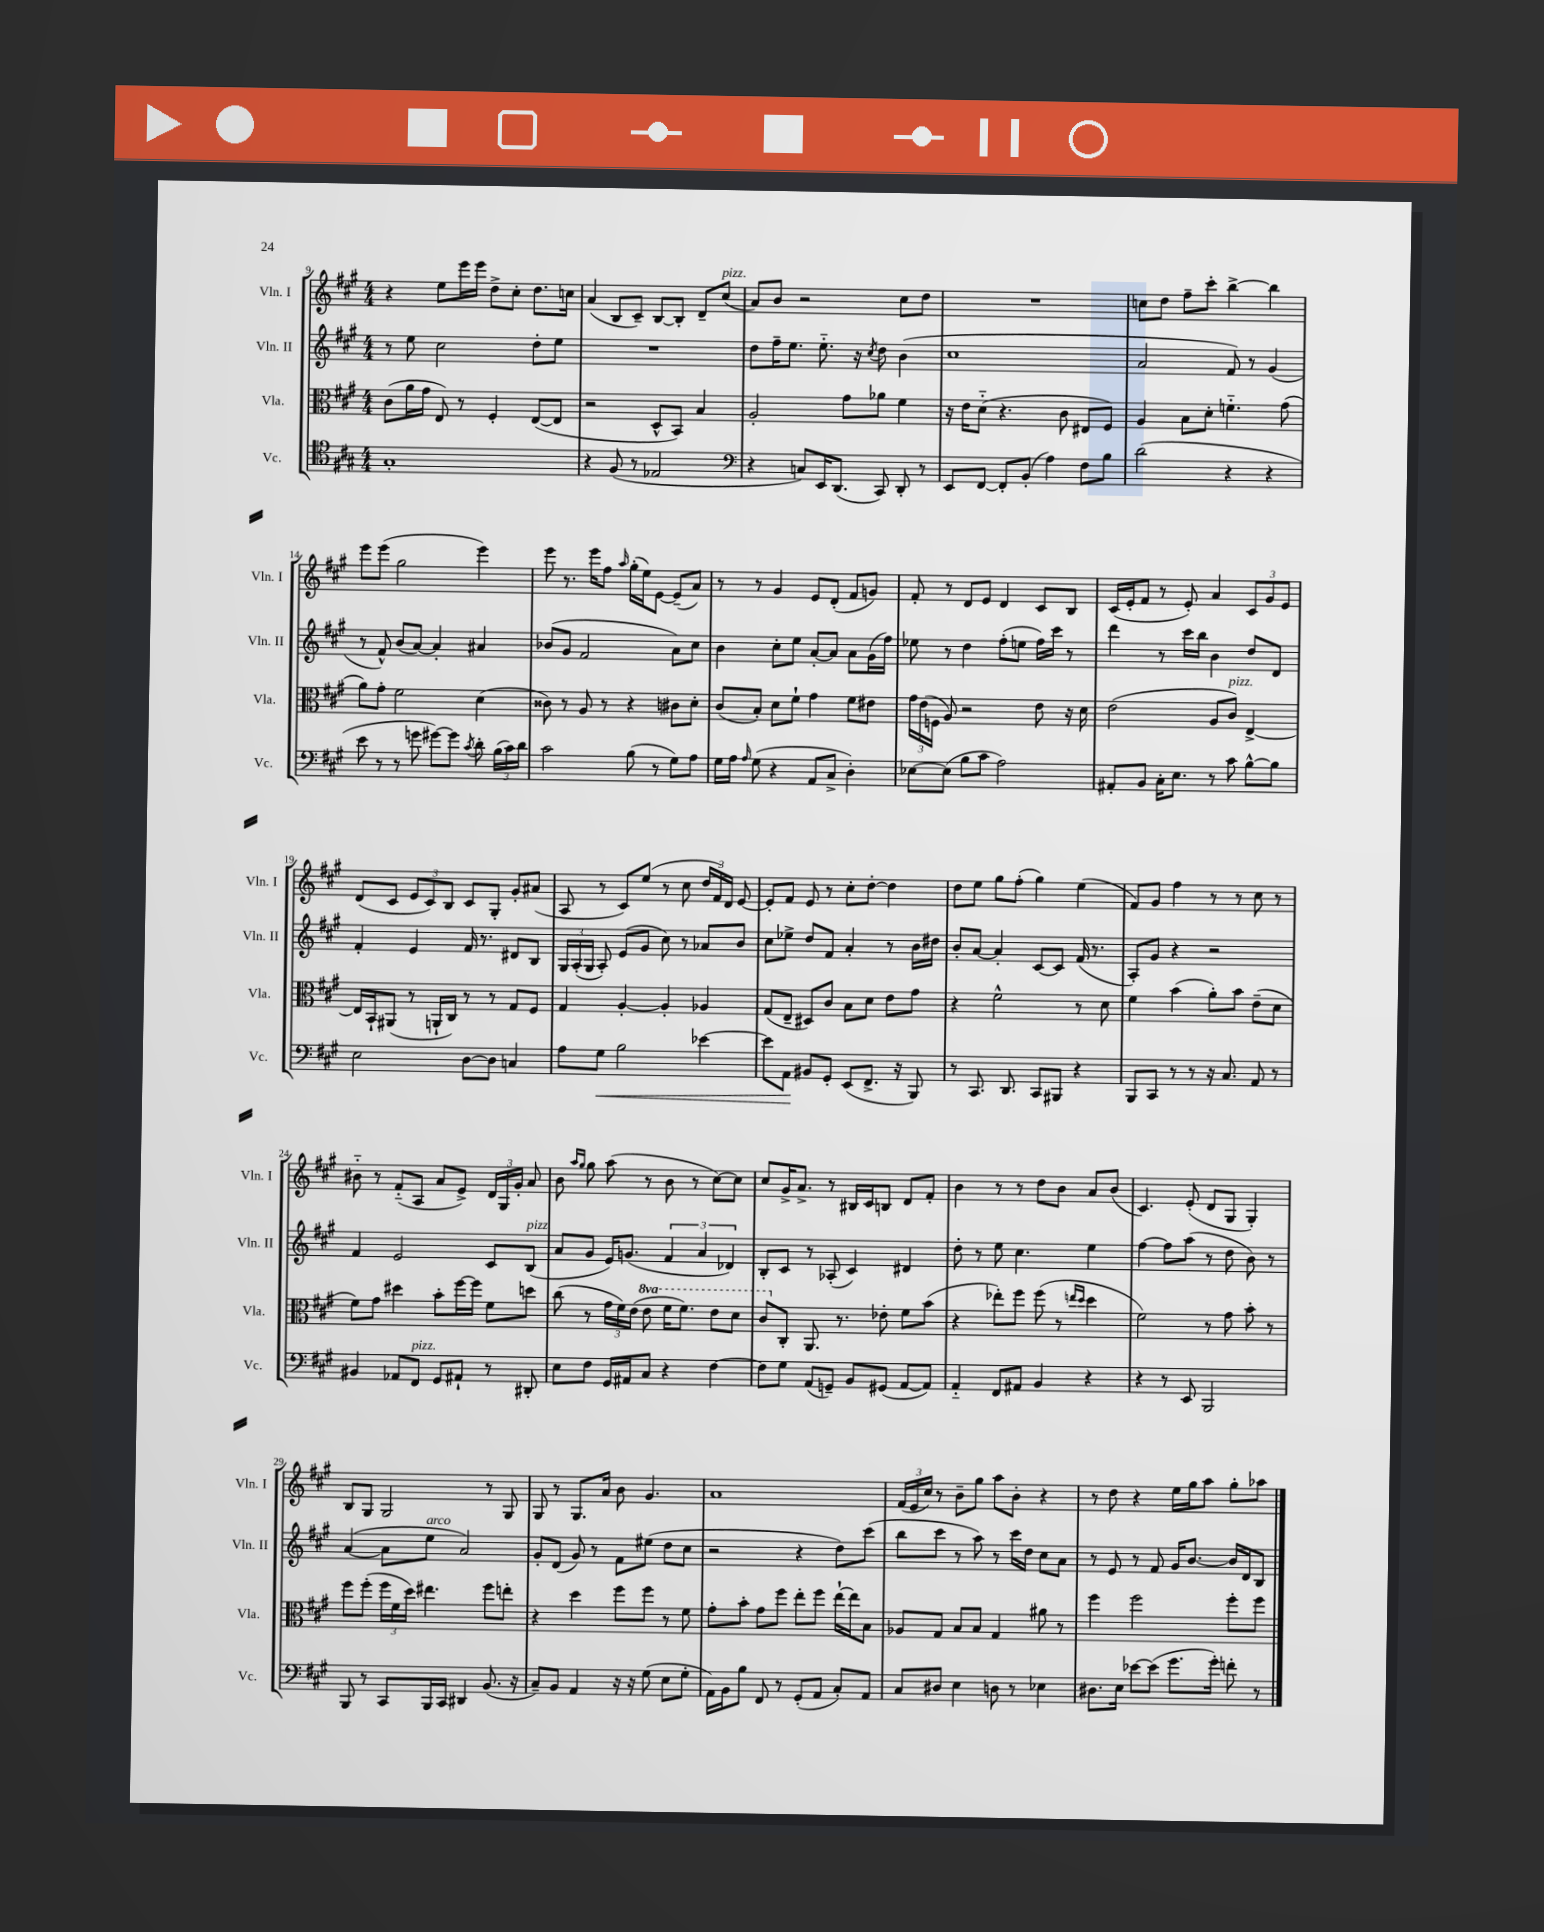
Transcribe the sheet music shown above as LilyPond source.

<<
\new StaffGroup <<
\new Staff = "s0" \with { instrumentName = "Vln. I" shortInstrumentName = "Vln. I" } {
    \clef treble \key a \major \numericTimeSignature \time 4/4
    \autoBeamOff r4 e''8[ e'''16 e'''16] d''8[-> cis''8]-. d''8.[ c''16] |
    a'4( b8[ cis'8]--) b8[~ b8]-. d'8[-- cis''8]^\markup { \italic "pizz." }( |
    a'8[) b'8] r2 cis''8[ d''8] |
    R1 |
    c''8[ d''8] fis''8[-- cis'''8]-. b''4~-> b''4 |
    e'''8[ e'''8]( gis''2 e'''4) |
    e'''8 r8. e'''16[ fis''8] \grace { a''16 } gis''16[-.( e''16) e'8]~ e'8[--( a'8]) |
    r8 r8 gis'4 e'8[ d'8]-.( fis'8[ g'8]) |
    fis'8-. r8 d'8[ e'8] d'4 cis'8[ b8] |
    cis'16[( e'16-. fis'8] r8 e'8-.) a'4 \tuplet 3/2 { cis'8[ gis'8 e'8] } |
    d'8[( cis'8] \tuplet 3/2 { e'8[ cis'8) b8] } cis'8[ gis8]-. gis'8[-. ais'8]( |
    a8 r8 cis'8[) e''8]( r8 cis''8 \tuplet 3/2 { d''16[ fis'16) d'16] } e'8~ |
    e'8[-. fis'8] e'8 r8 cis''8[-. d''8]~-. d''4 |
    d''8[ e''8] gis''8[ fis''8]-.( gis''4) e''4( |
    fis'8[) gis'8] fis''4 r8 r8 cis''8 r8 |
    bis'8-_ r8 fis'8[-_( a8] a'8[ e'8]->) \tuplet 3/2 { d'16[ gis16 gis'16]-. } a'8 |
    b'8 \grace { a''16[ gis''16] } gis''8 a''8( r8 b'8 r8 cis''8[~) cis''8] |
    cis''8[ gis'16-> a'8.]-> r8 bis16[ cis'16 b8] d'8[ fis'8]-. |
    b'4 r8 r8 d''8[ b'8] a'8[ b'8]( |
    cis'4.) e'8-.( d'8[ gis8] gis4-.) |
    b8[ gis8] gis2 r8 gis8 |
    gis8 r8 gis8.[ a'16] b'8 gis'4. |
    a'1 |
    \tuplet 3/2 { fis'16[( e'16 cis''16]) } r8 b'8[-- gis''8] a''8[ b'8]-. r4 |
    r8 d''8 r4 e''16[ gis''16 a''8] gis''8[-. aes''8] \bar "|." |
}
\new Staff = "s1" \with { instrumentName = "Vln. II" shortInstrumentName = "Vln. II" } {
    \clef treble \key a \major \numericTimeSignature \time 4/4
    \autoBeamOff r8 e''8 cis''2 d''8[-. e''8] |
    R1 |
    d''8[ fis''16-- e''8.] e''8.-_ r16 \acciaccatura { cis''8 } d''8 b'4( |
    cis''1 |
    a'2 fis'8) r8 gis'4( |
    r8 fis'8-^) b'8[( a'8]~) a'4-. ais'4 |
    bes'8[( gis'8] fis'2 a'8[) cis''8] |
    b'4 cis''8[-. e''8] a'8[~-. a'8] a'8[ gis'16( fis''16]) |
    ees''8 r8 d''4 fis''8[-.( e''8] fis''16[) cis'''16] r8 |
    d'''4 r8 cis'''16[ b''16] b'4 d''8[ d'8] |
    fis'4-. e'4 fis'16 r8. dis'8[ b8] |
    \tuplet 3/2 { gis16[ a16-.( gis16] } a8-.) e'8[( gis'8] cis''8) r8 aes'8[ b'8] |
    cis''8[ ees''8]-> d''8[ fis'8] a'4-. r8 b'16[ dis''16] |
    b'8[-. a'8]~ a'4-. cis'8[~ cis'8] fis'16( r8. |
    a8[-.) gis'8] r4 r2 |
    fis'4 e'2 cis'8[ b8]^\markup { \italic "pizz." }( |
    a'8[ gis'8] e'16[) g'8.]( \tuplet 3/2 { fis'4 a'4 des'4) } |
    b8[-. cis'8] r8 aes8-.( cis'4) dis'4 |
    d''8-. r8 e''8 cis''4. e''4 |
    fis''4~ fis''8[ a''8]( r8 d''8 b'8) r8 |
    a'4~( a'8[ e''8]^\markup { \italic "arco" } a'2) |
    gis'8[-. d'8]( gis'8) r8 fis'8[ eis''8]( d''8[ cis''8] |
    r2 r4 d''8[) cis'''8]( |
    b''8[ cis'''8] r8 a''8) r8 cis'''16[ d''16] cis''8[ a'8] |
    r8 e'8 r8 fis'8 gis'16[ b'8.]~ b'16[ d'16 b8] \bar "|." |
}
\new Staff = "s2" \with { instrumentName = "Vla." shortInstrumentName = "Vla." } {
    \clef alto \key a \major \numericTimeSignature \time 4/4 \set Staff.ottavationMarkups = #ottavation-simple-ordinals
    \autoBeamOff cis'8[( a'16 gis'16] e8) r8 fis4-. e8[~( e8] |
    r2 d8[-^ b,8]) b4 |
    a2-. gis'8[ aes'8] fis'4 |
    r16 e'16[ d'8]-_( r4. cis'8 eis8[ fis8]) |
    a4 b8[ d'8]-. f'4.-_ gis'8( |
    a'8[) gis'8]-. fis'2 d'4( |
    cisis'8) r8 a8 r8 r4 cis'8[ d'8]-. |
    cis'8[( b8]-.) d'8[ fis'8]-! gis'4 fis'8[ eis'8] |
    \tuplet 3/2 { gis'16[ e'16( f16] } a8) r2 e'8 r16 d'16 |
    e'2( a8[ cis'8]^\markup { \italic "pizz." }) e4~-> |
    e16[ b,16-! ais,8]( r8 a,16[-! cis16]) r8 r8 gis8[ fis8] |
    gis4 a4~-. a4-. aes4 |
    gis8[( e8]-- dis8[) cis'8] b8[ d'8] e'8[ gis'8] |
    r4 fis'2-^ r8 d'8 |
    fis'4 b'4( a'8[-.) b'8] e'8[--( d'8] |
    fis'8[) gis'8] dis''4 b'8[-. fis''16~ fis''16] fis'8[ d''8] |
    cis''8( r8 \tuplet 3/2 { gis'16[ fis'16) e'16]( } \ottava #1 e''8 fis''16[ fis''8.]) e''8[ d''8] |
    cis''8[ \ottava #0 cis8]-. a,8. r8. ees'8-. fis'8[ b'8]( |
    r4 ees''8[-.) fis''8] fis''8( r8 \grace { e''16[ d''16] } d''4 |
    fis'2) r8 gis'8 b'8-. r8 |
    fis''8[ fis''8]-.( \tuplet 3/2 { fis''16[ fis'16 d''16]) } eis''4. fis''8[ e''8]-. |
    r4 d''4 fis''8[ fis''8] r8 fis'8 |
    gis'8[-. b'8]-. gis'8[ fis''8] e''8[-. fis''8] e''16[~-! e''16 b8] |
    aes8[ gis8] b8[ b8] gis4 ais'8 r8 |
    fis''4 fis''2 fis''8[-. fis''8] \bar "|." |
}
\new Staff = "s3" \with { instrumentName = "Vc." shortInstrumentName = "Vc." } {
    \clef tenor \key a \major \numericTimeSignature \time 4/4
    \autoBeamOff gis1-. |
    r4 fis8( r8 ees2 |
    \clef bass r4 c8[) e,16 d,8.]( cis,8) d,8-. r8 |
    e,8[ fis,8]~ fis,8[-. b,8]-.( a4) fis8[ b8] |
    d'2( r4 r4 |
    e'8 r8 r8 g'8 gis'8[~) gis'8] \acciaccatura { cis'8 } d'8-. \tuplet 3/2 { b16[( cis'16) d'16] } |
    cis'2 b8( r8 gis8[) a8] |
    gis16[ a16] \grace { a16 } gis8( r4 a,8[ cis8]-> d4-.) |
    ees8[~ ees8]( b8[ cis'8] a2) |
    ais,8[-. b,8] cis16[-. e8.] r8 cis'8 b8[~-^ b8] |
    e2 d8[~ d8] c4 |
    a8[ gis8]\< b2 ees'4~ |
    ees'8[ a,8]\! bis,8[ gis,8]-. e,8[( fis,8.]-> r16 b,,8) |
    r8 cis,8. d,8. cis,8[ bis,,8] r4 |
    b,,8[ cis,8] r8 r8 r16 cis8. a,8 r8 |
    bis,4 aes,8[ fis,8]^\markup { \italic "pizz." } gis,8[ ais,8]-! r8 dis,8-. |
    e8[ fis8] gis,16[ ais,16 cis8] r4 fis4~ |
    fis8[ gis8] a,8[( g,8]--) b,8[ gis,8]( a,8[~ a,8]) |
    a,4-_ fis,8[ ais,8] b,4 r4 |
    r4 r8 e,8 b,,2 |
    b,,8 r8 cis,8[ b,,16 cis,16] dis,4 b,8.( r16 |
    cis8[--) b,8] a,4 r16 r16 gis8( e8[ gis8]-. |
    a,16[) b,16 b8] fis,8 r8 gis,8[-.( a,8] cis8[-.) a,8] |
    cis8[ dis8] e4 d8 r8 ees4 |
    dis8.[ e16] ees'8[~ ees'8]( gis'8.[ gis'16]-.) f'8-. r8 \bar "|." |
}
>>
>>
\layout { \context { \Score currentBarNumber = #9 } }
